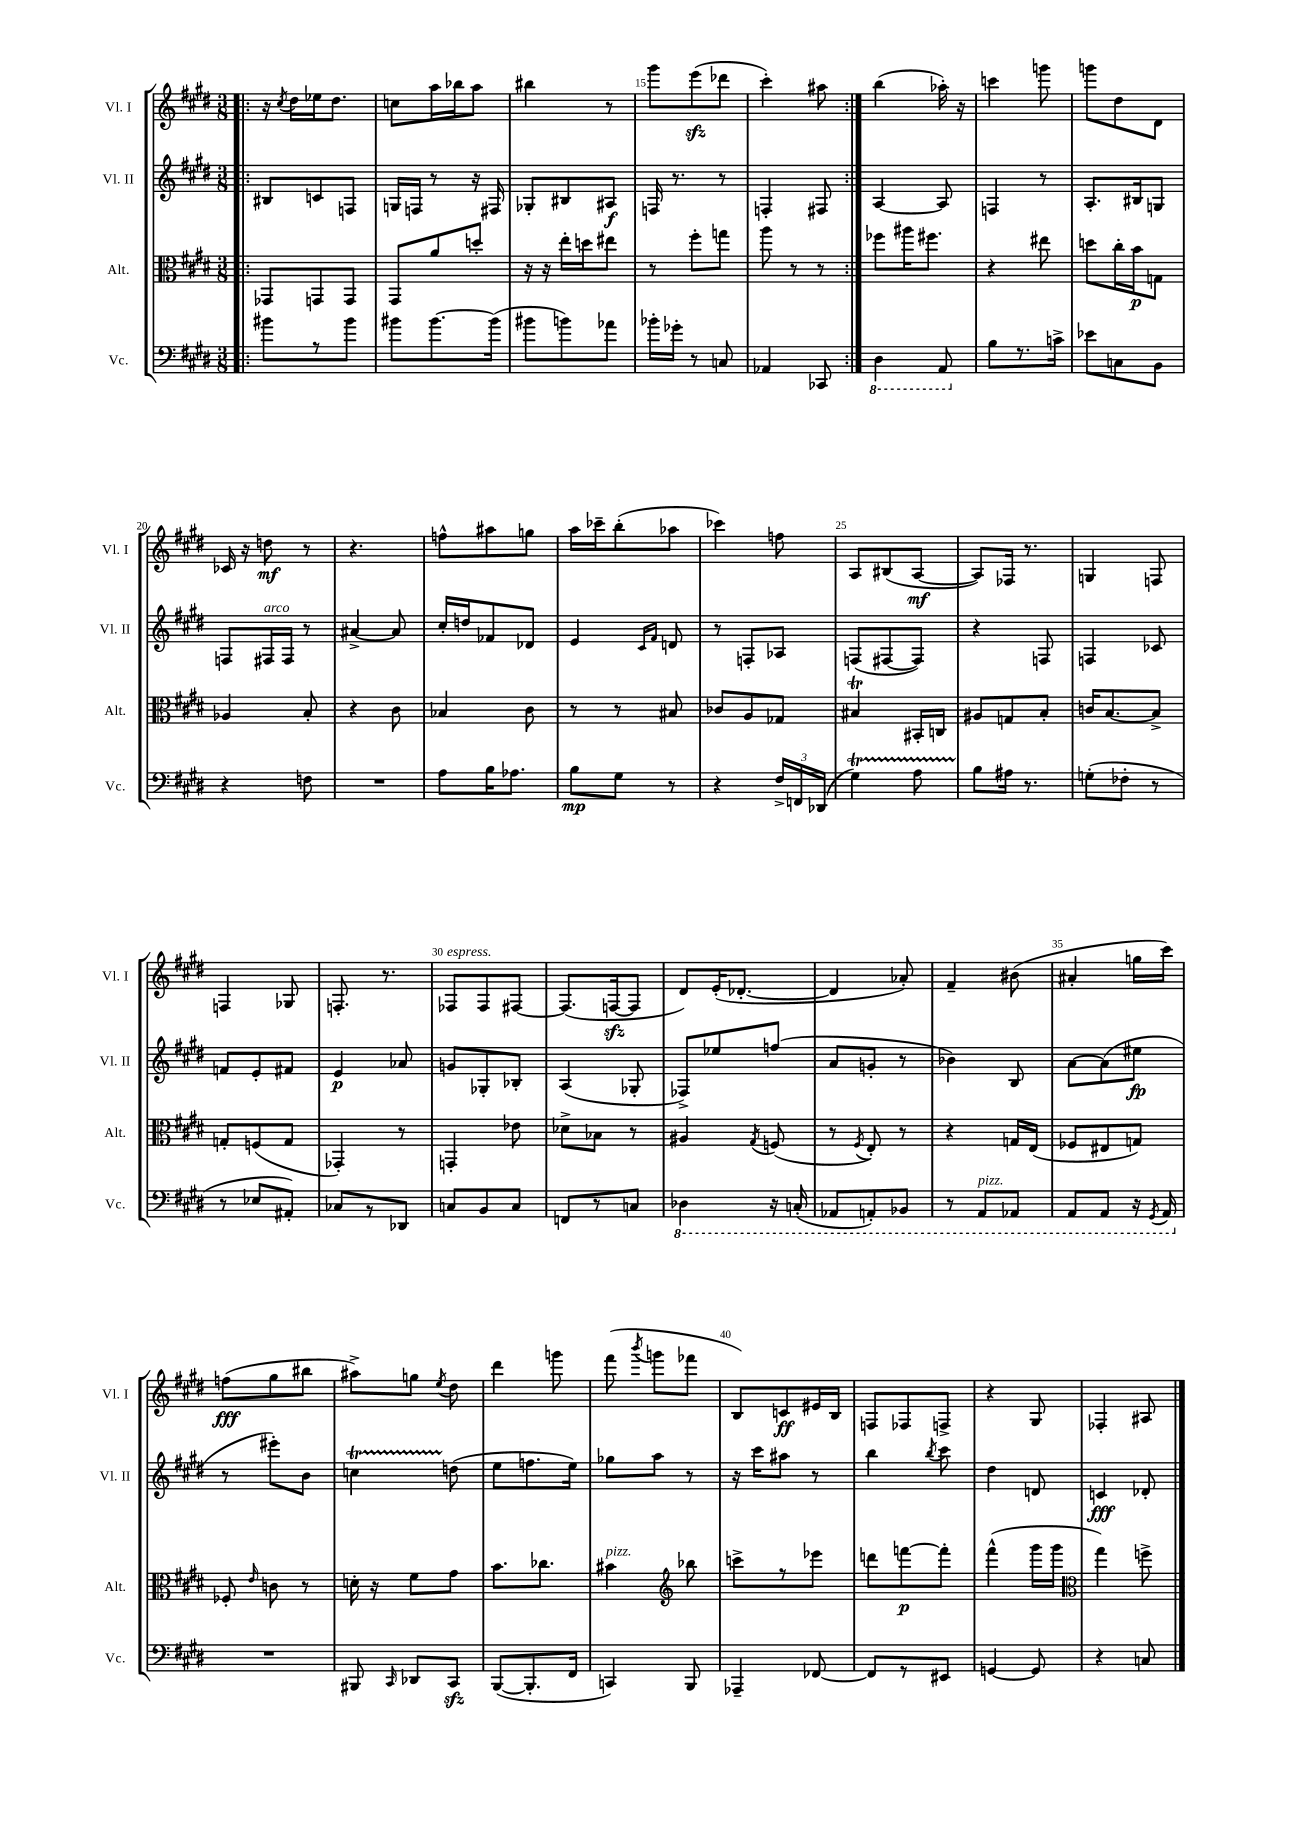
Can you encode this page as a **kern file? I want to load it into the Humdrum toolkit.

**kern	**kern	**kern	**kern
*staff4	*staff3	*staff2	*staff1
*clefF4	*clefC3	*clefG2	*clefG2
*k[f#c#g#d#]	*k[f#c#g#d#]	*k[f#c#g#d#]	*k[f#c#g#d#]
*M3/8	*M3/8	*M3/8	*M3/8
=!|:	=!|:	=!|:	=!|:
8b#	8GG-	8B#	16r
.	.	.	8qcc#
.	.	.	16dd#
8r	8GG	8c	16ee-
.	.	.	8.dd#
8b#	8GG	8F	.
=	=	=	=
8b#	8GG#	16G	8cc
.	.	16F	.
[8.b#	8a	8r	16aa
.	.	.	16bb-
.	8dd'	16r	8aa
(16b#]	.	16F#	.
=	=	=	=
8b#	16r	8G-'	4bb#
.	16r	.	.
8b)	16ee'	8B#	.
.	16dd	.	.
8a-	8ee#	8A#	8r
=	=	=	=
16b-'	8r	16F	8ggg#
16g-'	.	8.r	.
8r	8ff#'	.	(8eee
8C	8gg	8r	8ddd-
=	=	=	=
4AA-	8aa	4F'	4ccc#')
.	8r	.	.
8CC-	8r	8F#	8aa#
=:|!	=:|!	=:|!	=:|!
4DD#	8ff-	[4A	(4bb
.	16aa#	.	.
.	8.ff#	.	.
8AAA	.	8A]	16aa-')
.	.	.	16r
=	=	=	=
8B	4r	4F	4ccc
8.r	.	.	.
.	8ee#	8r	8ggg
16c^	.	.	.
=	=	=	=
8e-	8dd	8.A'	8ggg
8C	16cc#'	.	8dd#
.	16b	16B#	.
8BB	8G	8G	8d#
=	=	=	=
4r	4A-	8F	16c-
.	.	.	16r
.	.	16F#	8dd
.	.	16F#	.
8F	8B'	8r	8r
=	=	=	=
4.r	4r	[4a#^	4.r
.	8c#	8a#]	.
=	=	=	=
8A	4B-	16cc#'	8ff^^
.	.	16dd	.
16B	.	8f-	8aa#
8.A-	.	.	.
.	8c#	8d-	8gg
=	=	=	=
8B	8r	4e	16aa
.	.	.	16ccc-~
8G#	8r	.	(8bb'
.	.	16qqc#	.
.	.	16qqf#	.
8r	8B#	8d	8aa-
=	=	=	=
4r	8c-	8r	4ccc-)
.	8A	8F'	.
24F#^	8G-	8A-	8ff
24FF	.	.	.
(24DD-	.	.	.
=	=	=	=
4G#)	4B#	(8F	8A
.	.	[8F#	(8B#
8A	16BB#'	8F#])	[8A
.	16C	.	.
=	=	=	=
8B	8A#	4r	8A])
16A#	8G	.	16F-
8.r	.	.	8.r
.	8B'	8F	.
=	=	=	=
(8G'	16c	4F	4G
.	[8.B	.	.
8F-'	.	.	.
8r	8B^]	8c-	8F
=	=	=	=
8r	8G'	8f	4F
8E-	(8F	8e'	.
8AA#')	8G	8f#	8G-
=	=	=	=
8C-	4GG-')	4e	8.F'
8r	.	.	.
.	.	.	8.r
8DD-	8r	8a-	.
=	=	=	=
8C	4GG'	8g	8F-
8BB	.	8G-'	8F-
8C	8e-	8B-'	[8F#
=	=	=	=
8FF	8d-^	(4A	(8.F#]
8r	8B-	.	.
.	.	.	[16F
8C	8r	8G-'	8F]
=	=	=	=
4DD-	4A#	8F-^)	8d#)
.	.	8ee-	(16e'
.	.	.	[8.d-'
.	8qG#	.	.
16r	(8F	(8ff	.
(16CC'	.	.	.
=	=	=	=
8AAA-	8r	8a	4d-]
.	8qF#	.	.
8AAA')	8E')	8g'	.
8BBB-	8r	8r	8a-')
=	=	=	=
8r	4r	4b-)	4f#~
8AAA	.	.	.
8AAA-	16G	8B	(8b#
.	(16E	.	.
=	=	=	=
8AAA	8F-	[8a	4a#'
8AAA	8E#	(8a]	.
16r	8G)	8ee#	16gg
8qGGG#	.	.	.
16AAA	.	.	16ccc#)
=	=	=	=
4.r	8F-'	8r	(8ff
.	16qqe	.	.
.	8c	8eee#')	8gg#
.	8r	8b	8bb#
=	=	=	=
8BBB#	16d'	4cc	8aa#^)
.	16r	.	.
16qqCC#	.	.	.
8DD-	8f#	.	8gg
.	.	.	8qee
8CC#	8g#	(8dd	8dd#
=	=	=	=
([8BBB	8.b	8ee	4ddd#
8.BBB']	.	8.ff	.
.	8.cc-	.	.
.	.	.	8ggg
16FF#	.	16ee)	.
=	=	=	=
4CC)	4b#	8gg-	(8fff#
.	.	.	8qbbb
.	.	8aa	8ggg
*	*clefG2	*	*
8BBB	8bb-	8r	8fff-
=	=	=	=
4AAA-~	8ccc^	16r	8B)
.	.	16ccc#	.
.	8r	8aa#	8c
[8FF-	8eee-	8r	16e#
.	.	.	16B
=	=	=	=
8FF-]	8ddd	4bb	8F
8r	[8fff	.	8F-
.	.	8qbb	.
8EE#	8fff']	8ccc#	8F^
=	=	=	=
[4GG	(4fff#^^	4dd#	4r
8GG]	16ggg#	8d	8G#
.	16ggg#	.	.
=	=	=	=
*	*clefC3	*	*
4r	4gg#)	4c	4F-'
8C	8ff^	8d-'	8A#
==	==	==	==
*-	*-	*-	*-
